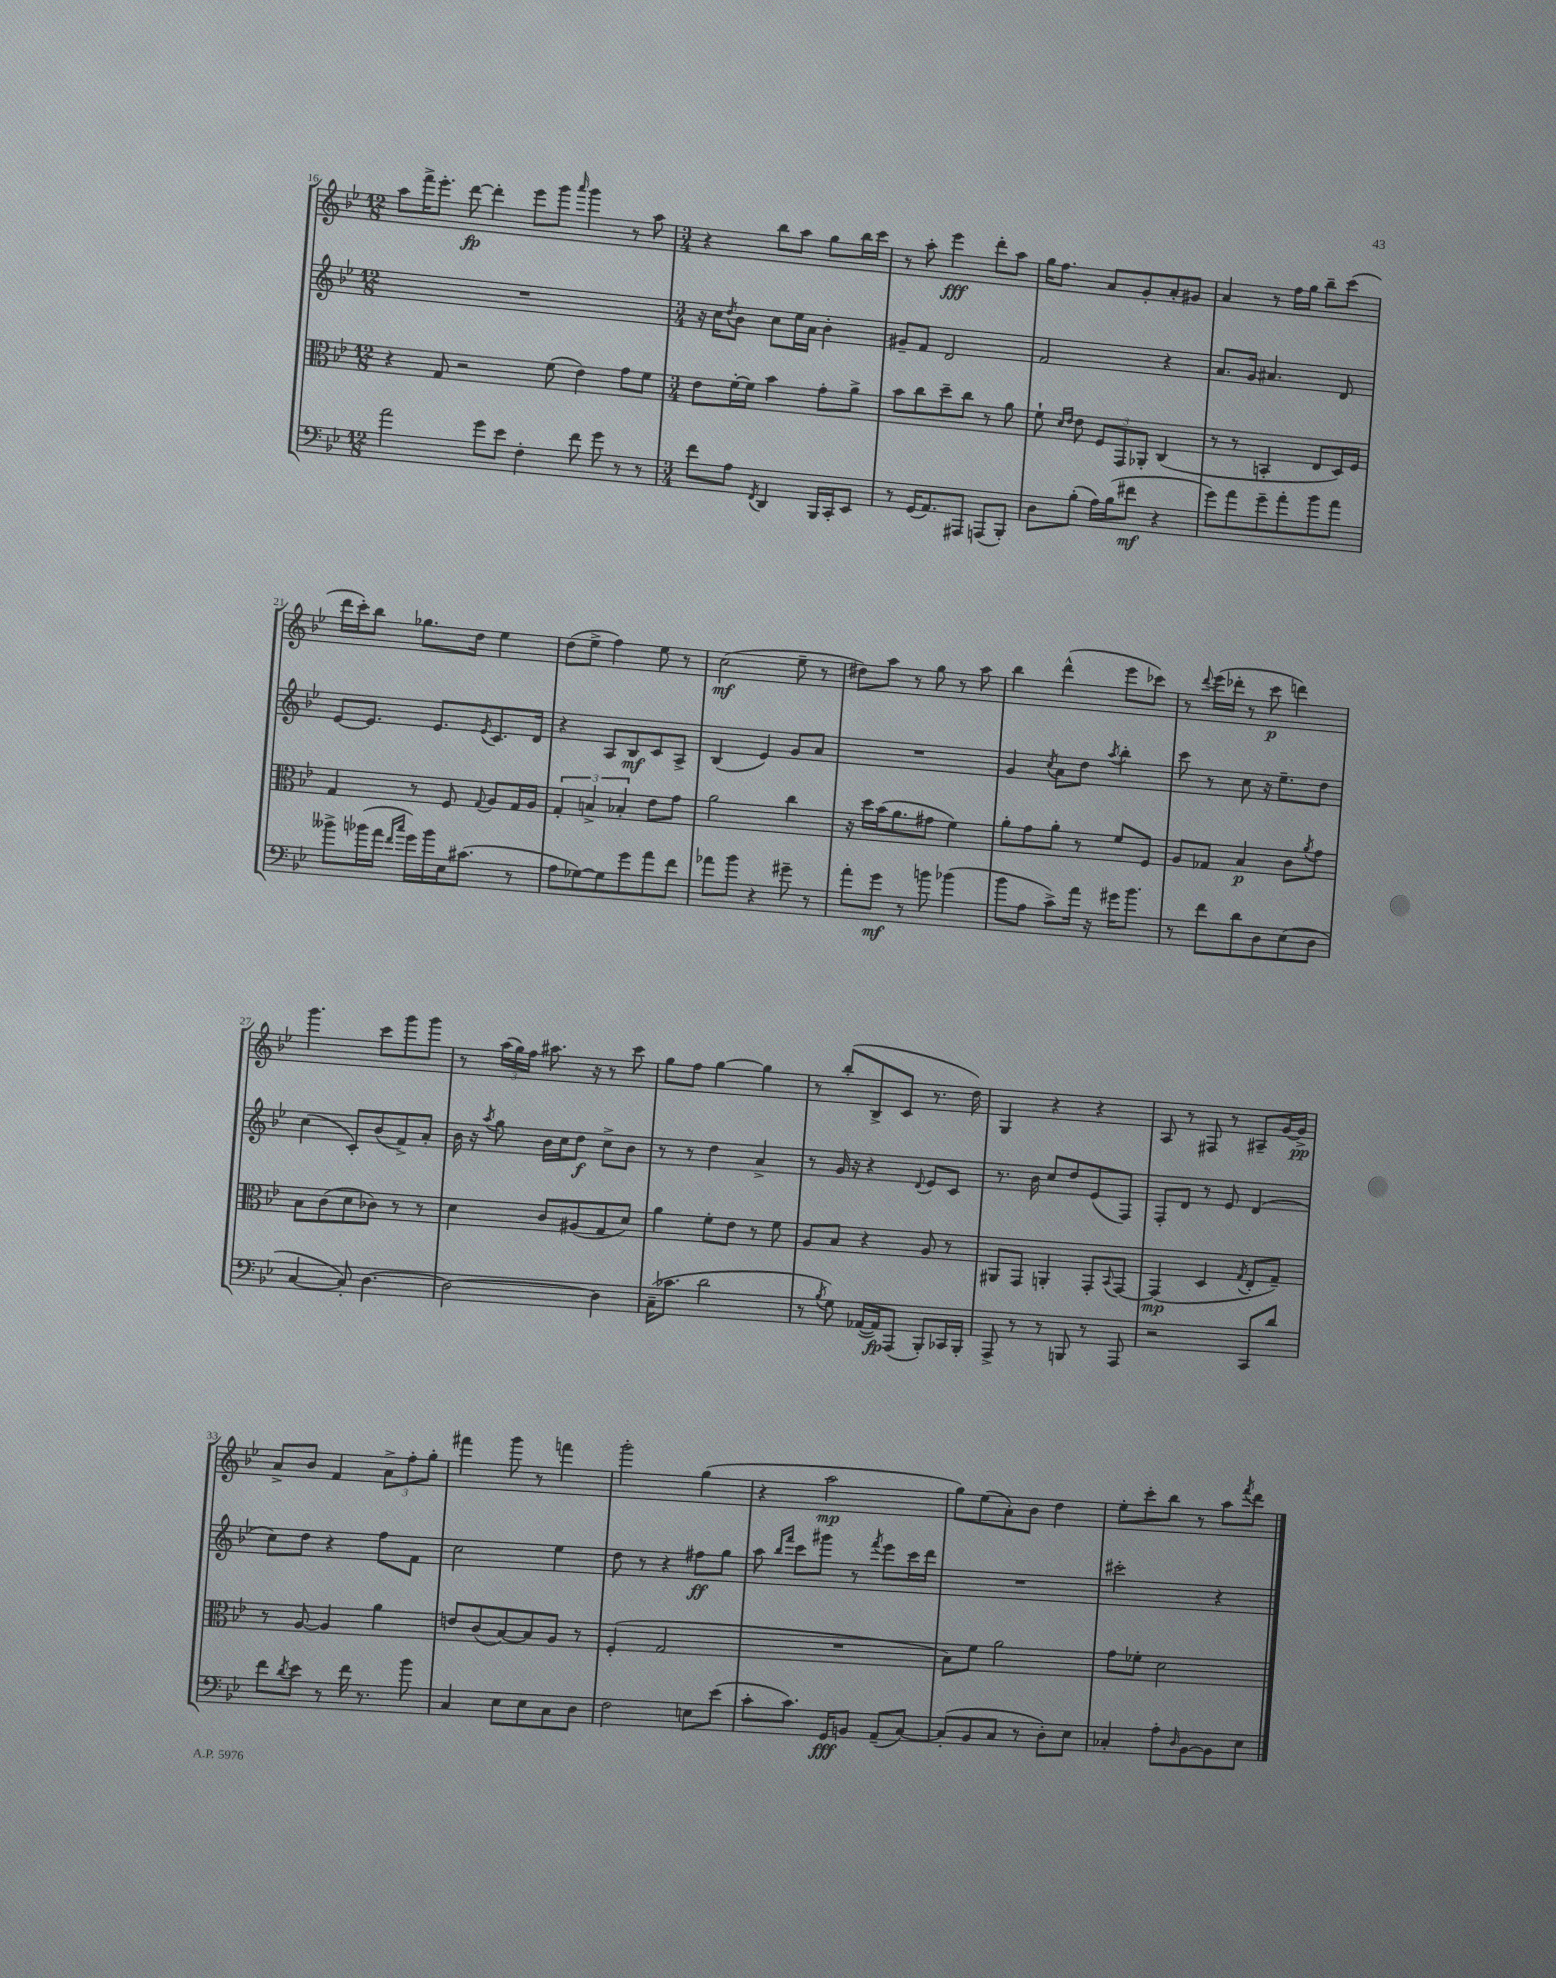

**kern	**kern	**kern	**kern
*staff4	*staff3	*staff2	*staff1
*clefF4	*clefC3	*clefG2	*clefG2
*k[b-e-]	*k[b-e-]	*k[b-e-]	*k[b-e-]
*M12/8	*M12/8	*M12/8	*M12/8
2a	4r	1.r	8aa
.	.	.	16fff^
.	.	.	8.eee-'
.	8G	.	.
.	2r	.	[8ddd
8g	.	.	4ddd']
8e-	.	.	.
4F'	.	.	8eee-
.	(8f	.	8ggg
.	.	.	16qqaaa
8f	4e-)	.	4ggg
8g	.	.	.
8r	8g	.	8r
8r	8f	.	8aa
=	=	=	=
*M3/4	*M3/4	*M3/4	*M3/4
8f	8e-	16r	4r
.	.	16cc	.
.	.	8qdd	.
8A	[16f'	8b-	.
.	16f]	.	.
8qFF	.	.	.
4DD	4b-	8cc	8bb-
.	.	16ee-	8aa
.	.	16a	.
16BBB-	8g'	4b-'	8gg
16CC'	.	.	.
8EE-	8a^	.	16bb-
.	.	.	16ccc
=	=	=	=
8r	8b-	8g#~	8r
(16GG	8cc	8f	8aa'
8.AA)	.	.	.
.	8dd~	2d	4eee-
8AAA#	8cc	.	.
(8AAA	8r	.	8ddd'
8BBB-')	8a	.	8aa
=	=	=	=
8D	8f`	2f	16gg
.	.	.	8.ff
.	16qqd	.	.
.	16qqe-	.	.
(8B-'	8e-	.	.
16A)	12F	.	8a
(16B-	.	.	.
.	12GG	.	.
8f#	.	.	8g'
.	12AA-'	.	.
4r	(4C	4r	8a'
.	.	.	8g#
=	=	=	=
8g)	8r	8.a	4a
8a	8r	.	.
.	.	16g	.
8g~	4BB'	4.a#	8r
8a'	.	.	16ff
.	.	.	16gg
8b-	8E-	.	8bb-~
8a	16D)	8d	(8ccc
.	16F	.	.
=	=	=	=
8b--^	4G	[8e-	16ddd
.	.	.	16ccc')
(16b-	.	8.e-]	8bb-
16a	.	.	.
16qqf	.	.	.
16qqcc	.	.	.
16g)	8r	.	8.gg-
16b-	.	8.e-	.
16E-	8F	.	.
(8.c#	.	.	16dd
.	8qqG	8qe-	.
.	8A	8.c	4ee-
8r	16G	.	.
.	16A	16d	.
=	=	=	=
8A	6G'	4r	(8dd
[8G-)	.	.	8ee-^
.	6B^	.	.
8G-]	.	8A	4ff)
.	6B-'	.	.
8g	.	8B-	.
8a	8e-	8c	8ee-
8f	8g	8A^	8r
=	=	=	=
8a-	2a	(4B-	(2cc
8b-	.	.	.
4r	.	4e-)	.
8g#~	4cc	8g	8ee-~
8r	.	8a	8r
=	=	=	=
8a'	16r	2.r	8dd#)
.	16dd	.	.
8g	(16b-	.	8aa
.	8.a	.	.
8r	.	.	8r
8b	8g#	.	8gg
(4b-	4f)	.	8r
.	.	.	8aa
=	=	=	=
8b-	8a'	4g	4bb-
8A	8g	.	.
.	.	8qcc	.
8c^)	8a'	8a	(4ddd^^
16a	8r	8dd	.
16r	.	.	.
.	.	8qaa	.
16g#	8f	4bb-'	8eee-
8.b-	.	.	.
.	8F	.	8ccc-)
=	=	=	=
8r	8A	8ccc	8r
.	.	.	8qqddd
8f	8G-	8r	(16eee-
.	.	.	16ddd-'
8d	4B-	8cc	8r
8D	.	16r	8ccc
.	.	8.ee-~	.
(8E-	8c	.	4ddd)
.	8qa	.	.
8D	8g	8dd	.
=	=	=	=
[4C	8B-	(4cc	4.ggg
.	(8c	.	.
8C'])	8d	8c')	.
[4.D	8c-)	(8b-	8ccc
.	8r	8f^)	8ggg
.	8r	8a'	8ggg
=	=	=	=
2D_	4d	16b-	8r
.	.	16r	.
.	.	8qaa	.
.	.	8gg	(24aa
.	.	.	24gg)
.	.	.	24ff
.	8c	16b-	8.aa#
.	.	16cc	.
.	(8A#	8dd	.
.	.	.	16r
4D]	8G	8cc^	8r
.	8d)	8b-	8ccc
=	=	=	=
(16C~	4a	8r	8gg
8.c-	.	.	.
.	.	8r	8ff
2d	8f'	4dd	[4gg
.	8e-	.	.
.	8r	4a^	4gg]
.	8f	.	.
=	=	=	=
8r	8A	8r	8r
8qB-	.	.	.
8G)	8B-	16g	(8bb-'
.	.	16r	.
([16AA-	4r	4r	8B-^
16AA-])	.	.	.
(8AAA	.	.	8c
.	.	8qqd	.
8BBB-')	8A	8e-	8.r
16CC-	8r	8c	.
16BBB-'	.	.	16dd)
=	=	=	=
8AAA^	8AA#	8.r	4G
8r	8GG	.	.
.	.	16b-	.
8r	4AA'	8cc	4r
8BBB	.	8dd	.
8r	8GG'	(8e-	4r
.	8qqBB-	.	.
8AAA	[8GG	8F)	.
=	=	=	=
2r	(4GG]	8F'	8A
.	.	8d	8r
.	4D	8r	8F#
.	.	8e-	8r
.	8qG	.	.
8CC	8E-'	(4d	8A#~
8d	8G~)	.	[16g
.	.	.	16g^]
=	=	=	=
8f	8r	8cc)	8a^
8qd	.	.	.
8e-	[8A	8dd	8b-
8r	4A]	4r	4f
16f	.	.	.
8.r	.	.	.
.	4a	8ff	12a^
.	.	.	12ff'
8b-	.	8f	.
.	.	.	12gg'
=	=	=	=
4C	8e	2cc	4fff#
.	(8c	.	.
8E-	[8B-)	.	8ggg
8E-	8B-]	.	8r
8C	8A	4ee-	4fff
8D	8r	.	.
=	=	=	=
2F	(4F'	8dd	2ggg'
.	.	8r	.
.	2G	4r	.
8E	.	8ff#	(4gg
(8e-	.	8gg	.
=	=	=	=
8c'	2.r	8aa	4r
.	.	16qqbb-	.
.	.	16qqfff	.
8.c)	.	8ccc	.
.	.	8ggg#	2aa
16GG	.	.	.
8BB	.	8r	.
.	.	8qfff	.
(8AA~	.	8eee-	.
[8C)	.	16ccc	.
.	.	16ddd	.
=	=	=	=
(8C']	8B-)	2.r	8gg)
8BB-	8f	.	(8ee-
8C	2a	.	8a')
8r	.	.	8b-
8D')	.	.	4dd
8E-	.	.	.
=	=	=	=
4C-'	8g	2ccc#'	8ee-'
.	8f-'	.	8ccc'
8A'	2d	.	8bb-
16qqD	.	.	.
[8BB-	.	.	8r
8BB-]	.	4r	8aa
.	.	.	8qfff
8E-	.	.	8ddd
==	==	==	==
*-	*-	*-	*-
